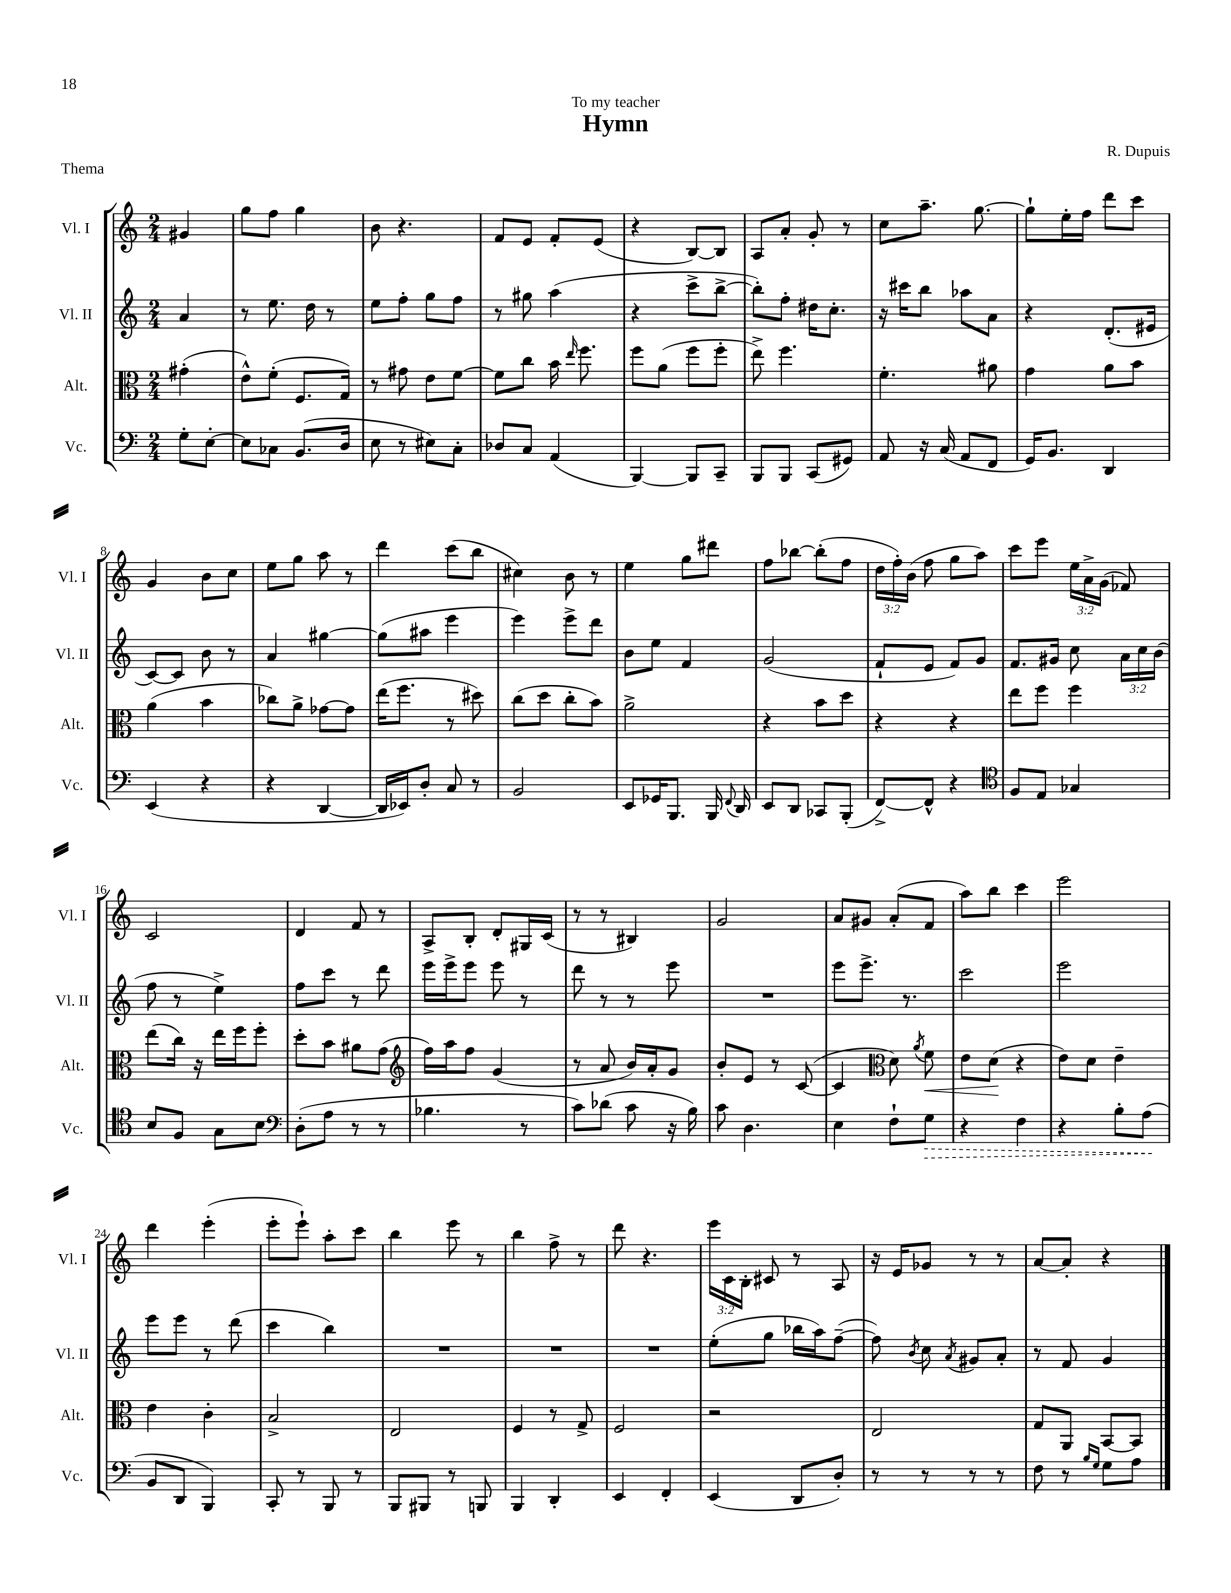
\header { title = "Hymn" composer = "R. Dupuis" dedication = "To my teacher" piece = "Thema" }
<<
\new StaffGroup <<
\new Staff = "s0" \with { instrumentName = "Vl. I" shortInstrumentName = "Vl. I" } {
    \clef treble \key c \major \numericTimeSignature \time 2/4 \override Staff.TupletNumber.text = #tuplet-number::calc-fraction-text \partial 4
    \autoBeamOff gis'4 |
    g''8[ f''8] g''4 |
    b'8 r4. |
    f'8[ e'8] f'8[-. e'8]( |
    r4 b8[~) b8] |
    a8[ a'8]-. g'8-. r8 |
    c''8[ a''8.]-- g''8.~ |
    g''8[-! e''16-. f''16] d'''8[ c'''8] |
    g'4 b'8[ c''8] |
    e''8[ g''8] a''8 r8 |
    d'''4 c'''8[( b''8] |
    cis''4) b'8 r8 |
    e''4 g''8[ dis'''8] |
    f''8[ bes''8]~ bes''8[-.( f''8] |
    \tuplet 3/2 { d''16[ f''16-.) b'16]( } f''8 g''8[ a''8]) |
    c'''8[ e'''8] \tuplet 3/2 { e''16[ a'16-> g'16]( } fes'8) |
    c'2 |
    d'4 f'8 r8 |
    a8[-> b8]-. d'8[-. gis16 c'16]( |
    r8 r8 bis4) |
    g'2 |
    a'8[ gis'8] a'8[-.( f'8] |
    a''8[) b''8] c'''4 |
    e'''2 |
    d'''4 e'''4-.( |
    e'''8[-. e'''8]-!) a''8[-. c'''8] |
    b''4 e'''8 r8 |
    b''4 f''8-> r8 |
    d'''8 r4. |
    \tuplet 3/2 { e'''16[ c'16 b16]-. } cis'8 r8 a8 |
    r16 e'16[ ges'8] r8 r8 |
    a'8[~ a'8]-. r4 \bar "|." |
}
\new Staff = "s1" \with { instrumentName = "Vl. II" shortInstrumentName = "Vl. II" } {
    \clef treble \key c \major \numericTimeSignature \time 2/4 \override Staff.TupletNumber.text = #tuplet-number::calc-fraction-text \partial 4
    \autoBeamOff a'4 |
    r8 e''8. d''16 r8 |
    e''8[ f''8]-. g''8[ f''8] |
    r8 gis''8 a''4( |
    r4 c'''8[-> b''8]~-> |
    b''8[-.) f''8]-. dis''16[ c''8.]-. |
    r16 cis'''16[ b''8] aes''8[ a'8] |
    r4 d'8.[-.( eis'16] |
    c'8[~) c'8] b'8 r8 |
    a'4 gis''4~ |
    gis''8[( ais''8] e'''4 |
    e'''4) e'''8[-> d'''8] |
    b'8[ e''8] f'4 |
    g'2( |
    f'8[-! e'8] f'8[) g'8] |
    f'8.[ gis'16] c''8 \tuplet 3/2 { a'16[ c''16 b'16]( } |
    f''8 r8 e''4->) |
    f''8[ c'''8] r8 d'''8 |
    e'''16[ e'''16-> e'''8] e'''8 r8 |
    d'''8 r8 r8 e'''8 |
    R2 |
    e'''8[ e'''8.]-> r8. |
    c'''2 |
    e'''2 |
    e'''8[ e'''8] r8 d'''8( |
    c'''4 b''4) |
    R2 |
    R2 |
    R2 |
    e''8[-.( g''8] bes''16[ a''16) f''8]~--( |
    f''8) \acciaccatura { b'8 } c''8 \acciaccatura { a'8 } gis'8[ a'8]-. |
    r8 f'8 g'4 \bar "|." |
}
\new Staff = "s2" \with { instrumentName = "Alt." shortInstrumentName = "Alt." } {
    \clef alto \key c \major \numericTimeSignature \time 2/4 \partial 4
    \autoBeamOff gis'4-.( |
    e'8[-^) f'8]-.( f8.[ g16]) |
    r8 gis'8 e'8[ f'8]~ |
    f'8[ c''8] b'16 \grace { e''16 } f''8. |
    f''8[ a'8]( f''8[ f''8]-. |
    e''8->) f''4. |
    f'4.-. ais'8 |
    g'4 a'8[ b'8] |
    a'4( b'4 |
    ces''8[) a'8]-> ges'8[~ ges'8] |
    e''16[( f''8.] r8 dis''8) |
    c''8[( d''8] c''8[-. b'8]) |
    a'2-> |
    r4 b'8[ d''8] |
    r4 r4 |
    e''8[ f''8] f''4 |
    e''8[( c''16]) r16 e''16[ f''16 f''8]-. |
    d''8[-. b'8] ais'8[ g'8]( |
    \clef treble f''16[) a''16 f''8] g'4( |
    r8 a'8 b'16[) a'16-. g'8] |
    b'8[-. e'8] r8 c'8~( |
    c'4 \clef alto d'8) \acciaccatura { a'8 } f'8\< |
    e'8[ d'8]\!( r4 |
    e'8[) d'8] e'4-- |
    e'4 c'4-. |
    b2-> |
    e2 |
    f4 r8 g8-> |
    f2 |
    r2 |
    e2 |
    g8[ a,8] b,8[~ b,8] \bar "|." |
}
\new Staff = "s3" \with { instrumentName = "Vc." shortInstrumentName = "Vc." } {
    \clef bass \key c \major \numericTimeSignature \time 2/4 \partial 4
    \autoBeamOff g8[-. e8]~-. |
    e8[ ces8] b,8.[( d16] |
    e8 r8 eis8[) c8]-. |
    des8[ c8] a,4( |
    b,,4~) b,,8[ c,8]-- |
    b,,8[ b,,8] c,8[( gis,8]) |
    a,8 r16 c16( a,8[ f,8] |
    g,16[) b,8.] d,4 |
    e,4( r4 |
    r4 d,4~ |
    d,16[ ees,16) d8]-. c8 r8 |
    b,2 |
    e,8[ ges,16 b,,8.] b,,16 \appoggiatura { f,8 } d,16 |
    e,8[ d,8] ces,8[ b,,8]-.( |
    f,8[~->) f,8]-^ r4 |
    \clef tenor f8[ e8] ges4 |
    b8[ f8] g8[ b8] |
    \clef bass d8[-.( a8] r8 r8 |
    bes4. r8 |
    c'8[) des'8]( c'8 r16 b16) |
    c'8 d4. |
    e4 f8[-! \once \override Hairpin.style = #'dashed-line g8]\> |
    r4 f4 |
    r4 b8[-. a8]\!( |
    b,8[ d,8] b,,4) |
    c,8-. r8 b,,8 r8 |
    b,,8[ bis,,8] r8 b,,8 |
    b,,4 d,4-. |
    e,4 f,4-. |
    e,4( d,8[ d8]-.) |
    r8 r8 r8 r8 |
    f8 r8 \grace { b16[ g16] } g8[ a8] \bar "|." |
}
>>
>>
